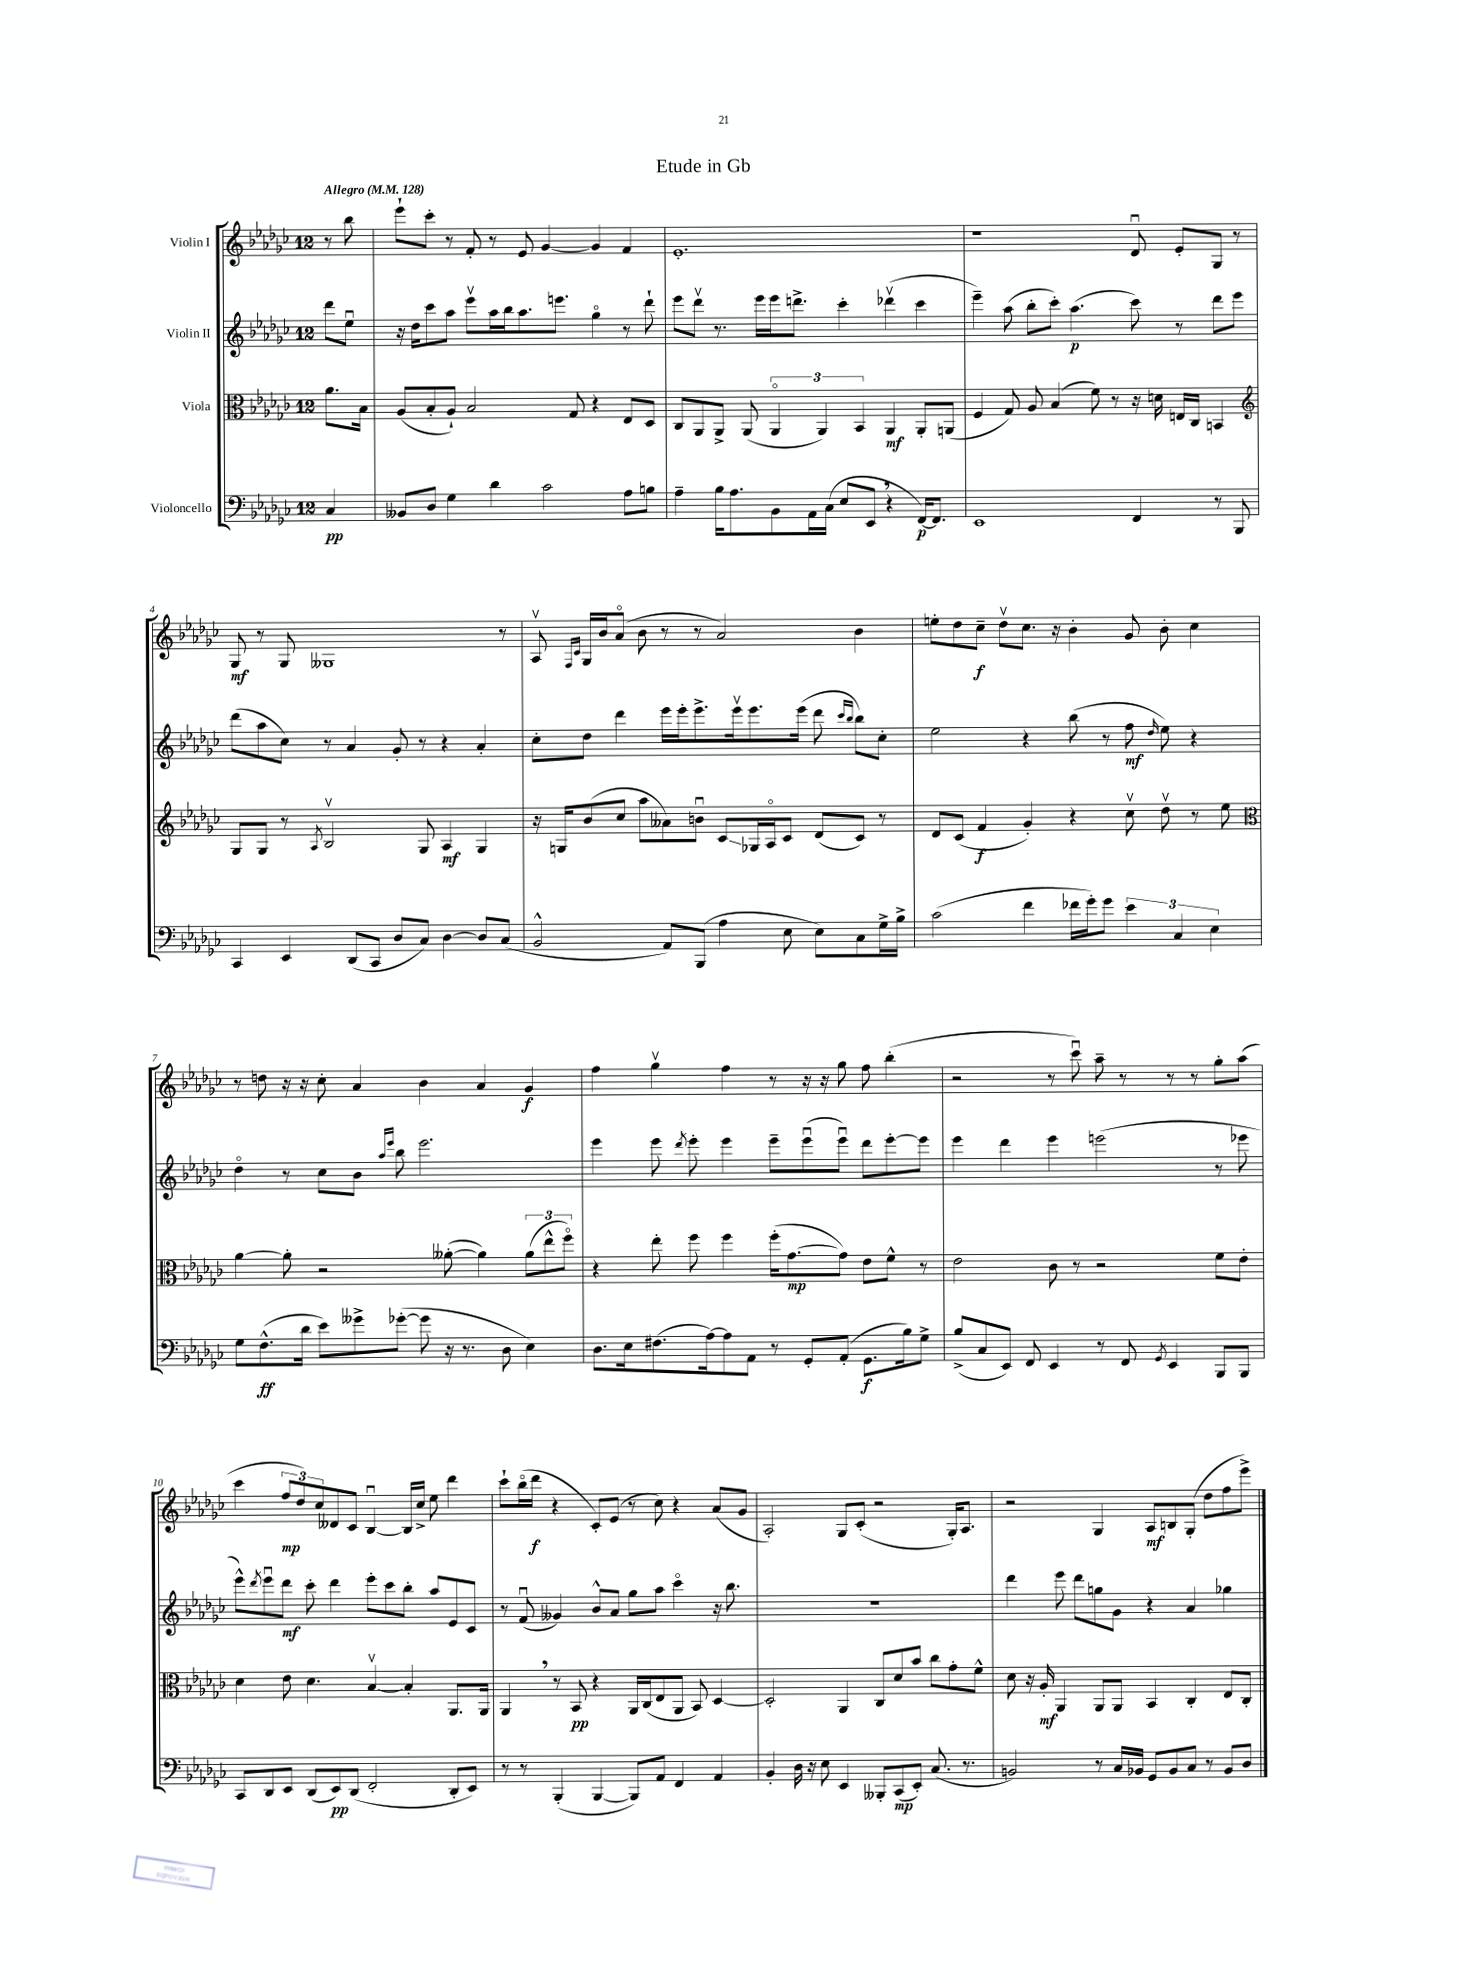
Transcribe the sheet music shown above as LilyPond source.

\header { title = "Etude in Gb" }
<<
\new StaffGroup <<
\new Staff = "s0" \with { instrumentName = "Violin I" } {
    \clef treble \key ges \major \once \override Staff.TimeSignature.style = #'single-digit \time 12/8 \partial 4 \tempo "Allegro" 4 = 128
    r8 bes''8 |
    ees'''8-! ces'''8-. r8 f'8-. r8 ees'8 ges'4~ ges'4 f'4 |
    ees'1.-. |
    r1 des'8\downbow ees'8-. ges8 r8 |
    ges8\mf r8 ges8 geses1 r8 |
    aes8\upbow \grace { f16 ces'16 } ges16 bes'16 aes'8\flageolet( bes'8 r8 r8 aes'2) bes'4 |
    e''8-. des''8 ces''8--\f des''8\upbow ces''8. r16 bes'4-. ges'8 bes'8-. ces''4 |
    r8 d''8 r16 r16 ces''8-. aes'4 bes'4 aes'4 ges'4\f |
    f''4 ges''4\upbow f''4 r8 r16 r16 ges''8 f''8 bes''4-.( |
    r2 r8 ces'''8\downbow) aes''8-- r8 r8 r8 ges''8-. aes''8( |
    ces'''4 \tuplet 3/2 { f''8\mp des''8) ces''8 } deses'8 ces'8 bes4~\downbow bes16 ces''16-> ees''8 des'''4 |
    ces'''8-! bes''16\flageolet( des'''16\f r4 ces'8-.) ees'8( r8 ces''8) r4 aes'8( ges'8 |
    aes2-.) ges8 ces'8-.( r2 ges16-.) aes8. |
    r2 ges4 aes8\mf b8 ges8-.( des''8 f''8 ees'''8->) \bar "|." |
}
\new Staff = "s1" \with { instrumentName = "Violin II" } {
    \clef treble \key ges \major \once \override Staff.TimeSignature.style = #'single-digit \time 12/8 \partial 4
    des'''8 ees''8\downbow |
    r16 des''16 ces'''8 aes''8 ees'''8\upbow aes''16 bes''16 aes''8. e'''8. ges''4\flageolet r8 des'''8-! |
    ees'''8 des'''8\upbow r8. ees'''16 ees'''16 d'''8.-> ces'''4-. des'''4\upbow( ces'''4 |
    ees'''4--) aes''8( bes''8-. ces'''8-.) aes''4.\p( ces'''8) r8 des'''8 ees'''8 |
    des'''8( aes''8 ces''8) r8 aes'4 ges'8-. r8 r4 aes'4-. |
    ces''8-. des''8 des'''4 ees'''16 ees'''16-. ees'''8.-> ees'''16\upbow ees'''8. ees'''16( des'''8 \grace { ces'''16 bes''16 } bes''8) ces''8-. |
    ees''2 r4 bes''8( r8 f''8\mf \grace { des''16 } ees''8) r4 |
    des''4\flageolet r8 ces''8 bes'8 \grace { aes''16 ees'''16 } bes''8 ees'''2. |
    ees'''4 ees'''8 \acciaccatura { des'''8 } ees'''8-. ees'''4 ees'''8-- ees'''8\downbow( ees'''8\downbow) des'''8 ees'''8~-. ees'''8 |
    ees'''4 des'''4 ees'''4 e'''2( r8 ees'''8 |
    ees'''8-^) \acciaccatura { des'''8 } ees'''8\downbow des'''8\mf ces'''8-. des'''4 ees'''8-. ces'''8 bes''8-. aes''8 ees'8 ces'8 |
    r8 f'8\downbow( geses'4) bes'8-^ aes'8 ges''8 aes''8 ces'''4\flageolet r16 bes''8. |
    R1. |
    des'''4 ees'''8 des'''8 g''8 ges'8 r4 aes'4 ges''4 \bar "|." |
}
\new Staff = "s2" \with { instrumentName = "Viola" } {
    \clef alto \key ges \major \once \override Staff.TimeSignature.style = #'single-digit \time 12/8 \partial 4
    aes'8. bes16 |
    aes8( bes8-. aes8-!) bes2 ges8 r4 ees8 des8 |
    ces8 aes,8 aes,8-> aes,8( \tuplet 3/2 { aes,4\flageolet aes,4) bes,4 } aes,4\mf aes,8-. a,8( |
    f4 ges8) aes8 bes4( f'8) r8 r16 d'16 e16 ces16 b,4 |
    \clef treble ges8 ges8 r8 \acciaccatura { aes8 } bes2\upbow ges8 aes4\mf ges4 |
    r16 g16 bes'8( ces''8 aes''8 aeses'8) b'8\downbow ces'8\glissando ges16 aes16\flageolet ces'8 des'8( ces'8) r8 |
    des'8 ces'8( f'4\f ges'4-.) r4 ces''8\upbow des''8\upbow r8 ees''8 |
    \clef alto aes'4~ aes'8-. r2 aeses'8~-.( aeses'4) \tuplet 3/2 { aeses'8( ees''8-^ f''8\flageolet) } |
    r4 ees''8-. f''8 f''4 f''16-.( ges'8.~\mp ges'8) ees'8 f'8-^ r8 |
    ees'2 ces'8 r8 r2 f'8 ees'8-. |
    des'4 ees'8 des'4. bes4~\upbow bes4-. aes,8. aes,16 |
    aes,4 \breathe r8 bes,8\pp r4 aes,16 ces16( ees8 aes,8 bes,8) des4~ |
    des2-. aes,4 ces8 des'8 bes'8 ces''8 ges'8-. f'8-^ |
    des'8 r16 aes16-.\mf aes,4 aes,8 aes,8 bes,4 ces4-. ees8 ces8-. \bar "|." |
}
\new Staff = "s3" \with { instrumentName = "Violoncello" } {
    \clef bass \key ges \major \once \override Staff.TimeSignature.style = #'single-digit \time 12/8 \partial 4
    ces4\pp |
    beses,8 des8 ges4 des'4 ces'2 aes8 b8 |
    aes4-- bes16 aes8. bes,8 aes,16 ces16( ees8 ees,8 \breathe r4 f,16~\p) f,8. |
    ees,1 f,4 r8 bes,,8 |
    ces,4 ees,4 des,8( ces,8 des8 ces8) des4~ des8 ces8( |
    bes,2-^ aes,8) bes,,8( aes4 ees8 ees8) ces8 ges16-> bes16-> |
    ces'2( f'4 fes'16 ges'16-.) ges'8 \tuplet 3/2 { ees'4 ces4 ees4 } |
    ges8 f8.-^\ff( des'16 ees'8) geses'8-> ges'8~-.( ges'8 r16 r8. des8 ees4) |
    des8. ees16 fis8.( aes16~) aes8 aes,8 r8 ges,8-. aes,8-.( ges,8.\f bes16) ges8-> |
    bes8->( ces8 ees,8) f,8 ees,4 r8 f,8 \acciaccatura { ges,8 } ees,4 bes,,8 bes,,8 |
    ces,8 des,8 ees,8 des,8( ees,8\pp) des,8( f,2-. des,8-. ees,8) |
    r8 r8 bes,,4-.( bes,,4~ bes,,8) aes,8 f,4 aes,4 |
    bes,4-. des16 r16 ees8 ees,4 beses,,8-. ces,8\mp( ees,8-.) ces8.( r8. |
    b,2) r8 ces16 bes,16 ges,8 bes,8 ces8 r8 bes,8 des8 \bar "|." |
}
>>
>>
